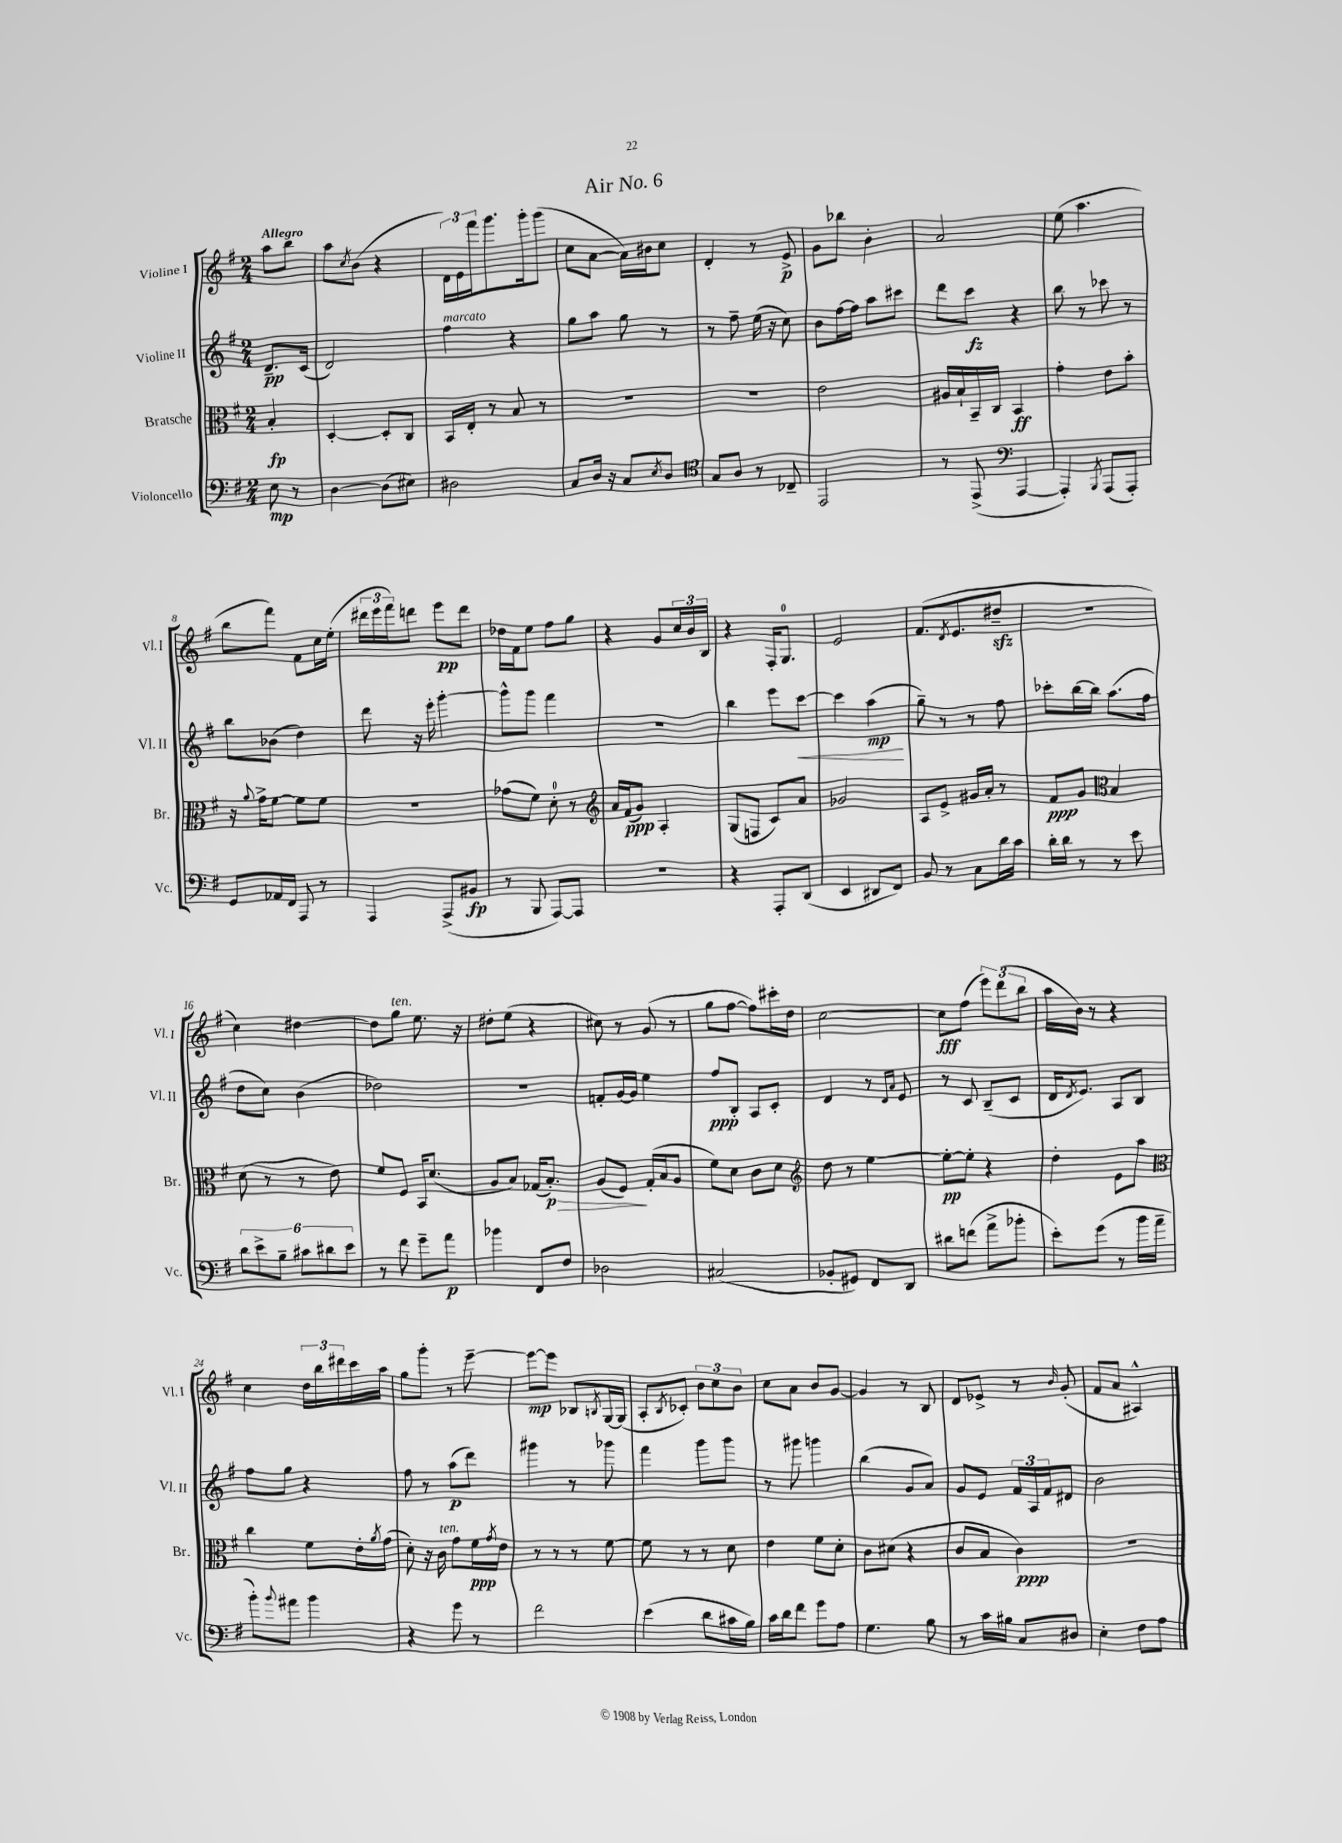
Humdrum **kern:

**kern	**dynam	**kern	**dynam	**kern	**dynam	**kern	**dynam
*part4	*part4	*part3	*part3	*part2	*part2	*part1	*part1
*staff4	*staff4	*staff3	*staff3	*staff2	*staff2	*staff1	*staff1
*I"Violoncello	*	*I"Bratsche	*	*I"Violine II	*	*I"Violine I	*
*I'Vc.	*	*I'Br.	*	*I'Vl. II	*	*I'Vl. I	*
*clefF4	*	*clefC3	*	*clefG2	*	*clefG2	*
*k[f#]	*	*k[f#]	*	*k[f#]	*	*k[f#]	*
*M2/4	*	*M2/4	*	*M2/4	*	*M2/4	*
=	=	=	=	=	=	=	=
!	!	!	!	!	!	!LO:TX:a:B:t=Allegro	!
8E\	mp	4B'/	fp	8.d~/L	pp	8aa\L	.
8r	.	.	.	.	.	8bb\J	.
.	.	.	.	(16c/Jk	.	.	.
=1	=1	=1	=1	=1	=1	=1	=1
[4D\	.	[4D'/	.	2d/)	.	8aa\L	.
.	.	.	.	.	.	8qcc/	.
.	.	.	.	.	.	(8b\J	.
(8D\L]	.	8D'/L]	.	.	.	4r	.
8E#X\J)	.	8C/J	.	.	.	.	.
=2	=2	=2	=2	=2	=2	=2	=2
!	!	!	!	!LO:TX:a:i:t=marcato	!	!	!
2D#X\	.	16BB/LL	.	4ff#\	.	24d\LL)	.
.	.	.	.	.	.	24e\	.
.	.	16E'/JJ	.	.	.	.	.
.	.	.	.	.	.	24fff#\J	.
.	.	8r	.	.	.	8.ggg\	.
.	.	8B/	.	4r	.	.	.
.	.	.	.	.	.	16ggg'\k	.
.	.	8r	.	.	.	(8ggg\J	.
=3	=3	=3	=3	=3	=3	=3	=3
8C/L	.	2r	.	8gg\L	.	8cc\L	.
16D/Jk	.	.	.	8aa\J	.	[8a\J	.
16r	.	.	.	.	.	.	.
8C/L	.	.	.	8gg\	.	16a\LL])	.
.	.	.	.	.	.	16b#X\J	.
8qE/	.	.	.	.	.	.	.
8D/J	.	.	.	8r	.	8cc\J	.
=4	=4	=4	=4	=4	=4	=4	=4
*clefC4	*	*	*	*	*	*	*
8G/L	.	2r	.	8r	.	4d'/	.
8A/J	.	.	.	8ff#~\	.	.	.
8r	.	.	.	(16ee\	.	8r	.
.	.	.	.	16r	.	.	.
8C-X~/	.	.	.	8cc\)	.	8e^/	p
=5	=5	=5	=5	=5	=5	=5	=5
2EE/	.	2e\	.	8b\L	.	8g\L	.
.	.	.	.	[16ff#\L	.	8bb-X\J	.
.	.	.	.	16ff#\JJ]	.	.	.
.	.	.	.	8aa\L	.	4b'\	.
.	.	.	.	8ccc#X\J	.	.	.
=6	=6	=6	=6	=6	=6	=6	=6
8r	.	16A#X/LL	.	8ddd\L	.	2a/	.
.	.	16B`/	.	.	.	.	.
(8EE^/	.	16BB~/	.	8ccc\J	fz	.	.
.	.	16C/JJ	.	.	.	.	.
*clefF4	*	*	*	*	*	*	*
[4AAA/	.	4BB/	ff	4r	.	.	.
=7	=7	=7	=7	=7	=7	=7	=7
4AAA'/])	.	4g'\	.	8bb\	.	(8ee\	.
.	.	.	.	8r	.	4.aa\	.
8qBBB/	.	.	.	.	.	.	.
(8AAA/L	.	8e\L	.	8ccc-X\	.	.	.
8AAA'/J)	.	8b'\J	.	8r	.	.	.
!!LO:LB:g=z
=8	=8	=8	=8	=8	=8	=8	=8
8GG/L	.	16r	.	8bb\L	.	8bb\L	.
.	.	8qqa/	.	.	.	.	.
.	.	16g^\KL	.	.	.	.	.
16AA-X/L	.	[8f#\J	.	(8b-X\J	.	8fff#\J)	.
16FF#/JJ	.	.	.	.	.	.	.
8AAA/	.	8f#\L]	.	4dd\)	.	8f#\L	.
8r	.	8f#\J	.	.	.	16cc\L	.
.	.	.	.	.	.	(16ee'\JJ	.
=9	=9	=9	=9	=9	=9	=9	=9
4AAA/	.	2r	.	8ddd\	.	24ddd#X\LL	.
.	.	.	.	.	.	24eee\	.
.	.	.	.	.	.	24fff#\J)	.
.	.	.	.	16r	.	8dddn\J	.
.	.	.	.	16eee'\	.	.	.
(8AAA^/L	.	.	.	[4ggg'\	.	8eee\L	pp
8BB#X/J	fp	.	.	.	.	8ddd\J	.
=10	=10	=10	=10	=10	=10	=10	=10
8r	.	(8g-X\L	.	8ggg^^\L]	.	16dd-X\LL	.
.	.	.	.	.	.	16f#\J	.
8BBB/	.	8f#\J)	.	8ggg\J	.	8ee\J	.
[8AAA/L)	.	8d'\	.	4fff#\	.	8ff#\L	.
8AAA/J]	.	8r	.	.	.	8gg\J	.
=11	=11	=11	=11	=11	=11	=11	=11
*	*	*clefG2	*	*	*	*	*
2r	.	16a/LL	.	2r	.	4r	.
.	.	(16f#/J	ppp	.	.	.	.
.	.	8g/J)	.	.	.	.	.
.	.	4A'/	.	.	.	8g/L	.
.	.	.	.	.	.	24cc/L	.
.	.	.	.	.	.	24b/	.
.	.	.	.	.	.	24B/JJ	.
=12	=12	=12	=12	=12	=12	=12	=12
4r	.	(8G/L	.	4bb\	.	4r	.
.	.	8Fn/J	.	.	.	.	.
8AAA'/L	.	8c/L)	.	8eee\L	.	16F#'/KL	.
.	.	.	.	.	.	8.G/J	.
!	!	!	!	!	!LO:HP:b	!	!
(8DD/J	.	8a/J	.	[8ccc\J	<	.	.
=13	=13	=13	=13	=13	=13	=13	=13
4EE/	.	2g-X/	.	4ccc\]	.	2e/	.
8DD#X/L	.	.	.	(4aa\	mp	.	.
8FF#/J)	.	.	.	.	.	.	.
.	.	.	.	.	[	.	.
=14	=14	=14	=14	=14	=14	=14	=14
8BB/	.	8A/L	.	8gg~\)	.	(8.f#/L	.
8r	.	8e^/J	.	8r	.	.	.
.	.	.	.	.	.	8qd/	.
.	.	.	.	.	.	8.e/	.
8C\L	.	16g#X/LL	.	8r	.	.	.
.	.	16a'/JJ	.	.	.	.	.
16d\L	.	8r	.	8ff#\	.	8dd#Xzz~/J	.
16c\JJ	.	.	.	.	.	.	.
=15	=15	=15	=15	=15	=15	=15	=15
16d'\LL	.	8f#/L	ppp	8ccc-X'\L	.	2r	.
16d\JJ	.	.	.	.	.	.	.
8r	.	8g/J	.	[16bb\L	.	.	.
.	.	.	.	16bb\JJ]	.	.	.
*	*	*clefC3	*	*	*	*	*
8r	.	4B/	.	(8.aa\L	.	.	.
8e\	.	.	.	.	.	.	.
.	.	.	.	16ff#\Jk	.	.	.
!!LO:LB:g=z
=16	=16	=16	=16	=16	=16	=16	=16
12d\L	.	(8d\	.	8dd\L	.	4cc\)	.
12e^\	.	.	.	.	.	.	.
.	.	8r	.	8cc\J)	.	.	.
12B~\J	.	.	.	.	.	.	.
12c#X\L	.	8r	.	(4b\	.	[4dd#X\	.
12d#X\	.	.	.	.	.	.	.
.	.	8e\)	.	.	.	.	.
12e\J	.	.	.	.	.	.	.
=17	=17	=17	=17	=17	=17	=17	=17
8r	.	8f#/L	.	2dd-X\)	.	8dd#\L]	.
!	!	!	!	!	!	!LO:TX:a:i:t=ten.	!
8f#\	.	8F#/J	.	.	.	8gg\J	.
8g~\L	.	16BB/KL	.	.	.	8.ee\	.
.	.	(8.d/J	.	.	.	.	.
8a\J	p	.	.	.	.	.	.
.	.	.	.	.	.	16r	.
=18	=18	=18	=18	=18	=18	=18	=18
4b-X\	.	8A/L	.	2r	.	8dd#X'\L	.
.	.	8B/J)	.	.	.	(8ee\J	.
8FF#/L	.	(16G-X/KL	.	.	.	4r	.
!	!	!	!LO:HP:b	!	!	!	!
.	.	8.B'/J)	> p	.	.	.	.
8F#/J	.	.	.	.	.	.	.
=19	=19	=19	=19	=19	=19	=19	=19
2D-X\	.	(8A/L	.	8fn'/L	.	8cc#X\)	.
.	.	8F#/J)	.	[16g/L	.	8r	.
.	.	.	.	16g/JJ]	.	.	.
.	.	(16G'/LL	]	4ee\	.	(8g/	.
.	.	16B/J	.	.	.	.	.
.	.	8A/J	.	.	.	8r	.
=20	=20	=20	=20	=20	=20	=20	=20
(2C#X/	.	8f#\L)	.	8ff#/L	ppp	8gg\L	.
.	.	8d\J	.	8B'/J	.	[8ff#\J	.
.	.	8c\L	.	8A/L	.	8ff#\L])	.
.	.	8d\J	.	8c'/J	.	16ccc#X'\L	.
.	.	.	.	.	.	16dd\JJ	.
=21	=21	=21	=21	=21	=21	=21	=21
*	*	*clefG2	*	*	*	*	*
8BB-X'/L	.	8dd\	.	4d/	.	[2cc\	.
8GG#X/J)	.	8r	.	.	.	.	.
8FF#/L	.	[4ee\	.	8r	.	.	.
.	.	.	.	16qqd/LL	.	.	.
.	.	.	.	16qqa/JJ	.	.	.
8DD/J	.	.	.	8e/	.	.	.
=22	=22	=22	=22	=22	=22	=22	=22
8d#X\L	.	8ee'\L_	pp	8r	.	8cc\L]	fff
(8fn\J	.	8ee'\J]	.	8c/	.	(8ff#\J	.
8a^\L	.	4r	.	(8B~/L	.	12eee\L)	.
.	.	.	.	.	.	(12ddd\	.
8b-X'\J	.	.	.	8c/J	.	.	.
.	.	.	.	.	.	12bb\J	.
=23	=23	=23	=23	=23	=23	=23	=23
8e'\L)	.	4dd'\	.	16d/KL	.	16aa\LL	.
.	.	.	.	8qd/	.	.	.
.	.	.	.	8.e/J)	.	16b\JJ)	.
(8g\J	.	.	.	.	.	8r	.
8r	.	8e\L	.	8A/L	.	4r	.
16b\LL	.	8aa\J	.	8B/J	.	.	.
16a~\JJ	.	.	.	.	.	.	.
!!LO:LB:g=z
=24	=24	=24	=24	=24	=24	=24	=24
*	*	*clefC3	*	*	*	*	*
8b'\L)	.	4cc\	.	8ff#\L	.	4cc\	.
8qqb/	.	.	.	.	.	.	.
8a#X\J	.	.	.	8gg\J	.	.	.
4b\	.	8f#\L	.	4r	.	24dd\LL	.
.	.	.	.	.	.	24bb\	.
.	.	.	.	.	.	24ddd#X\	.
.	.	16e'\L	.	.	.	16ccc\	.
.	.	8qa/	.	.	.	.	.
.	.	(16g\JJ	.	.	.	16aa\JJ	.
=25	=25	=25	=25	=25	=25	=25	=25
4r	.	8d'\)	.	8ff#\	.	8gg\L	.
.	.	16r	.	8r	.	8ggg'\J	.
!	!	!LO:TX:a:i:t=ten.	!	!	!	!	!
.	.	16c\	.	.	.	.	.
8g\	.	8g\L	.	(8aa\L	p	8r	.
8r	.	16f#\L	ppp	8ddd\J)	.	[8eee~\	.
.	.	8qg/	.	.	.	.	.
.	.	16e\JJ	.	.	.	.	.
=26	=26	=26	=26	=26	=26	=26	=26
2f#\	.	8r	.	4ggg#X\	.	8eee\L_	mp
.	.	8r	.	.	.	8eee\J]	.
.	.	8r	.	8r	.	8B-X/L	.
.	.	.	.	.	.	8qBn/	.
.	.	[8f#\	.	8ggg-X\	.	[16G/L	.
.	.	.	.	.	.	(16G/JJ]	.
=27	=27	=27	=27	=27	=27	=27	=27
(4e\	.	8f#\]	.	4fff#\	.	8A'/L	.
.	.	.	.	.	.	8qB/	.
.	.	8r	.	.	.	8c-X'/J)	.
8d\L	.	8r	.	8ggg\L	.	12b\L	.
.	.	.	.	.	.	12cc\	.
16c#X\L	.	8d\	.	8ggg\J	.	.	.
.	.	.	.	.	.	12b\J	.
16B\JJ)	.	.	.	.	.	.	.
=28	=28	=28	=28	=28	=28	=28	=28
16c\LL	.	4e\	.	8r	.	8cc\L	.
16d\J	.	.	.	.	.	.	.
8f#\J	.	.	.	8ggg#X\	.	8a\J	.
8g\L	.	8f#\L	.	4gggn\	.	8b/L	.
8A\J	.	8d'\J	.	.	.	[8g/J	.
=29	=29	=29	=29	=29	=29	=29	=29
4.G\	.	8c\L	.	(4bb\	.	4g/]	.
.	.	(8d#X\J	.	.	.	.	.
.	.	4r	.	8g/L	.	8r	.
8B\	.	.	.	8a/J)	.	8B/	.
=30	=30	=30	=30	=30	=30	=30	=30
8r	.	8c/L	.	8g/L	.	8d/L	.
16c\LL	.	8B/J	.	8e/J	.	8e-X^/J	.
16B#X\JJ	.	.	.	.	.	.	.
8C/L	.	4c\)	ppp	24f#/LL	.	8r	.
.	.	.	.	24A/	.	.	.
.	.	.	.	24f#/J	.	.	.
.	.	.	.	.	.	16qqb/	.
8D#X/J	.	.	.	8d#X/J	.	(8g'/	.
=31	=31	=31	=31	=31	=31	=31	=31
4E'\	.	2r	.	2b\	.	8f#/L	.
.	.	.	.	.	.	8a/J	.
8F#\L	.	.	.	.	.	4A#X^^/)	.
8A\J	.	.	.	.	.	.	.
==	==	==	==	==	==	==	==
*-	*-	*-	*-	*-	*-	*-	*-
